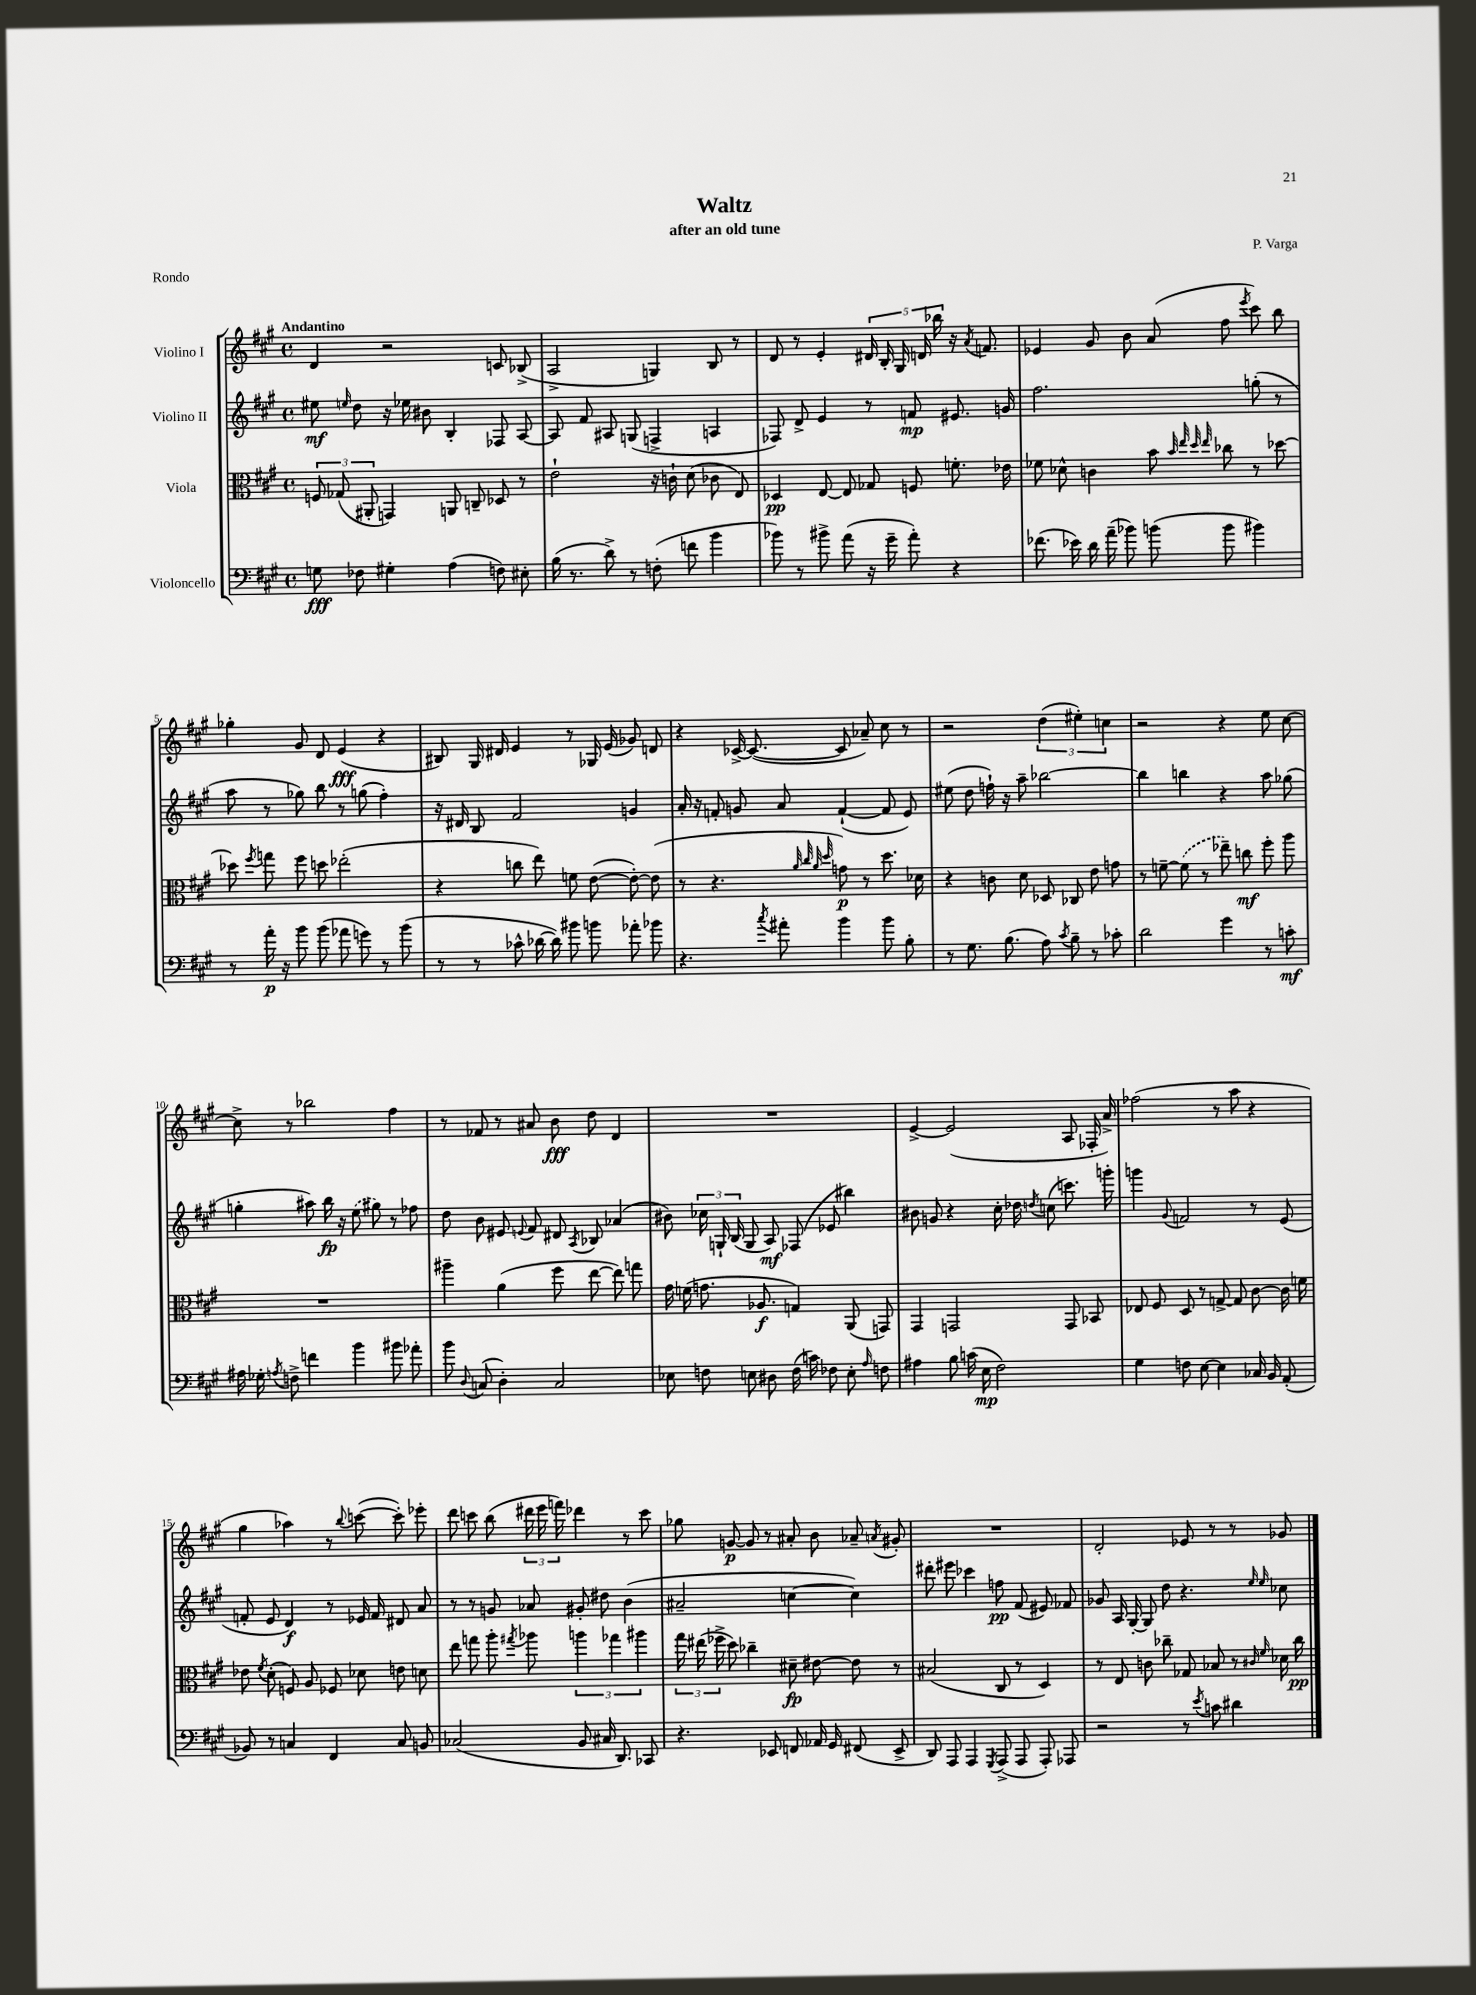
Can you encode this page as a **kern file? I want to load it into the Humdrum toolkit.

**kern	**kern	**kern	**kern
*staff4	*staff3	*staff2	*staff1
*clefF4	*clefC3	*clefG2	*clefG2
*k[f#c#g#]	*k[f#c#g#]	*k[f#c#g#]	*k[f#c#g#]
*M4/4	*M4/4	*M4/4	*M4/4
*met(c)	*met(c)	*met(c)	*met(c)
8G	12F	8ee#	4d
.	(12G-	.	.
.	.	16qqee	.
8F-	.	8dd	.
.	12AA#'	.	.
4G#'	4GG)	16r	2r
.	.	16ee-	.
.	.	8b#	.
(4A	8AA	4B'	.
.	8C~	.	.
8F)	8D-	8F-	8c
8E#'	8r	[8A	(8B-^
=	=	=	=
(16B	2e`	8A]	2A^
8.r	.	.	.
.	.	8f#	.
8d^)	.	8A#	.
8r	.	(8G	.
(8F'	16r	4F^	4G)
.	16c`	.	.
8f	(8d	.	.
4b	8c-	4A	8B
.	8E)	.	8r
=	=	=	=
8b-)	4D-	8F-)	8d
8r	.	8d^	8r
8b#^	[8E	4e	4e'
(8a	8E]	.	.
16r	8G-	8r	20d#
.	.	.	20B'
16g#~	.	.	.
.	.	.	20G#
8a')	8F	8f	.
.	.	.	20d
.	.	.	20bb-
4r	8.f'	8.e#	16r
.	.	.	8qa
.	.	.	8.f
.	16e-	16g	.
=	=	=	=
(8.f-	8f-	2.ff#	4e-
.	8d-^^	.	.
16e-)	.	.	.
16d	4c	.	8g#
(16a~	.	.	.
8b-)	.	.	8b
(8b	8b	.	(8a
.	32qqb	.	.
.	32qqee	.	.
.	32qqdd	.	.
.	32qqee	.	.
8b	8cc-	.	8ff#
.	.	.	8qeee
4b#)	8r	(8gg'	8ccc#)
.	[8dd-	8r	8bb
=	=	=	=
8r	8dd-]	8aa	4gg-'
.	8qff#	.	.
16a'	8gg	8r	.
16r	.	.	.
8b	8ff#	8gg-)	8g#
(8b	8dd	8bb	8d
8a-	(2ee-'	8r	(4e
8g)	.	(8gg	.
8r	.	4ff#')	4r
(8b	.	.	.
=	=	=	=
8r	4r	16r	8B#)
.	.	16d#	.
8r	.	8B	16G#
.	.	.	16d#
8c-^^	8cc	2f#	4e
[16d-	8ee)	.	.
16d-])	.	.	.
8b#	8f	.	8r
8b	([8e	.	16G-
.	.	.	(16e
8a-'	8e'_)	4g	8g-)
8b-	(8e]	.	8d
=	=	=	=
4.r	8r	16a'	4r
.	.	16r	.
.	4.r	8f'	.
.	.	8g	[16c-^
.	.	.	(8.c-_
8qcc#	.	.	.
8a#'	.	8a	.
.	32qqa	.	.
.	32qqcc#	.	.
.	32qqa	.	.
.	32qqdd	.	.
4b	8g)	([4f`	8c-]
.	8r	.	8a-~)
8b	8.dd	8f]	8cc#
8B'	.	8e)	8r
.	16d-	.	.
=	=	=	=
8r	4r	(8ee#	2r
8.G#	.	8dd	.
.	8c	16ff`)	.
(8.B	.	16r	.
.	8d	8aa~	.
8A)	8D-	[2bb-	(6dd
8qc#	.	.	.
8B~	8C-	.	.
.	.	.	6ee#')
8r	8e	.	.
.	.	.	6cc
8c-'	8g	.	.
=	=	=	=
2d	8r	4bb-]	2r
.	[8f~	.	.
.	(8f]	4bb	.
.	8r	.	.
4g#	8ee-~)	4r	4r
.	8cc	.	.
8r	8ff#'	8aa	8ee
8c'	8aa	(8gg-	[8cc#
=	=	=	=
16A#	1r	4gg'	8cc#^]
16G-'	.	.	.
8qA	.	.	.
8F^	.	.	8r
4f	.	8aa#)	2bb-
.	.	16bb	.
.	.	16r	.
4b	.	(8ee	.
.	.	8gg#)	.
8b#	.	8r	4ff#
8a-'	.	8ff-	.
=	=	=	=
8b	4aa#~	8dd	8r
8qqD	.	.	.
(8C	.	8b	8f-
4D')	(4a	8e#	8r
.	.	8qqe	.
.	.	8f#	8a#
2C	8ff#	8d#	8b
.	.	8qA	.
.	[8ee	8B-	8dd
.	8ee])	(4a-	4d
.	8gg	.	.
=	=	=	=
8E-	16g#	8b#)	1r
.	(16f	.	.
8F	8.g	24cc-	.
.	.	24G`	.
.	.	(24B	.
8E	.	8G	.
.	8.A-	.	.
8D#	.	8A)	.
(16F	4G)	(8F-	.
16c)	.	.	.
8F-	.	8e-	.
8E'	(8AA	4bb#)	.
16qqA	.	.	.
8F	8GG)	.	.
=	=	=	=
4A#	4GG#	8b#	[4e^
.	.	8g	.
8B	2GG	4r	(2e]
(16c	.	.	.
16E	.	.	.
2F#)	.	16cc#'	.
.	.	16dd-	.
.	.	8qdd	.
.	.	(8cc	.
.	8GG	8.ccc)	8A
.	8BB-	.	16F-'
.	.	16ggg'	16a^)
=	=	=	=
4G#	8E-	4ggg	(2ff-
.	8F#	.	.
.	.	8qqg#	.
8F	8D	2f	.
[8E	8r	.	.
4E]	[8G^	.	8r
.	8G]	.	8aa
16C-	[8c#	8r	4r
16BB	.	.	.
(8AA'	16c#]	(8e	.
.	16f	.	.
=	=	=	=
8BB-)	8e-	8f'	4gg#
.	8qf#	.	.
8r	(8d'	8e	.
4C	8F)	4d)	4aa-)
.	8A	.	.
4FF#	8F-	8r	8r
.	.	.	8qqbb
.	8d-	16e-	([8ccc
.	.	16f	.
8C	8e	8d#	8ccc'])
8BB	8d	8a	8eee-'
=	=	=	=
(2C-	8ee	8r	8ddd
.	8gg	8r	8ccc
.	8aa'	8g	(8bb
.	8qgg#	.	.
.	8aa-	8a-	24ddd#
.	.	.	24eee
.	.	.	24fff)
8BB	6aa	8g#'	4ddd-
16C#	.	8dd#	.
.	6gg-	.	.
8.DD)	.	.	.
.	.	(4b	8r
.	6aa#	.	.
8CC-	.	.	8ccc
=	=	=	=
4.r	24gg#	2a#~	8gg-
.	(24ee#	.	.
.	24ff-^	.	.
.	8dd)	.	[8g
.	4cc-~	.	8g]
8EE-	.	.	8r
8FF	8d#~	[4cc	8a#'
16AA-	[8e#	.	8b
16GG#	.	.	.
(8FF#	8e#]	4cc])	8a-~
.	.	.	8qa
8EE-^	8r	.	8g#'
=	=	=	=
8DD)	(2B#	8ddd#'	1r
8AAA	.	8eee#	.
4AAA	.	4ccc-	.
8qGGG#	.	.	.
(8AAA^	8C#	8ff	.
8AAA	8r	(8f#	.
8AAA')	4D)	8e#)	.
8AAA-	.	8f-	.
=	=	=	=
2r	8r	8g-	2d'
.	8E	16A	.
.	.	[16G#'	.
.	8c	8G#]	.
.	8cc-~	8dd	.
8r	8G-	4.r	8e-
8qe	.	.	.
8c	8B-	.	8r
4d#	8r	.	8r
.	16qqc#	16qqee	.
.	16qqf#	16qqee	.
.	16d-	8cc-	8g-
.	16cc-	.	.
==	==	==	==
*-	*-	*-	*-
